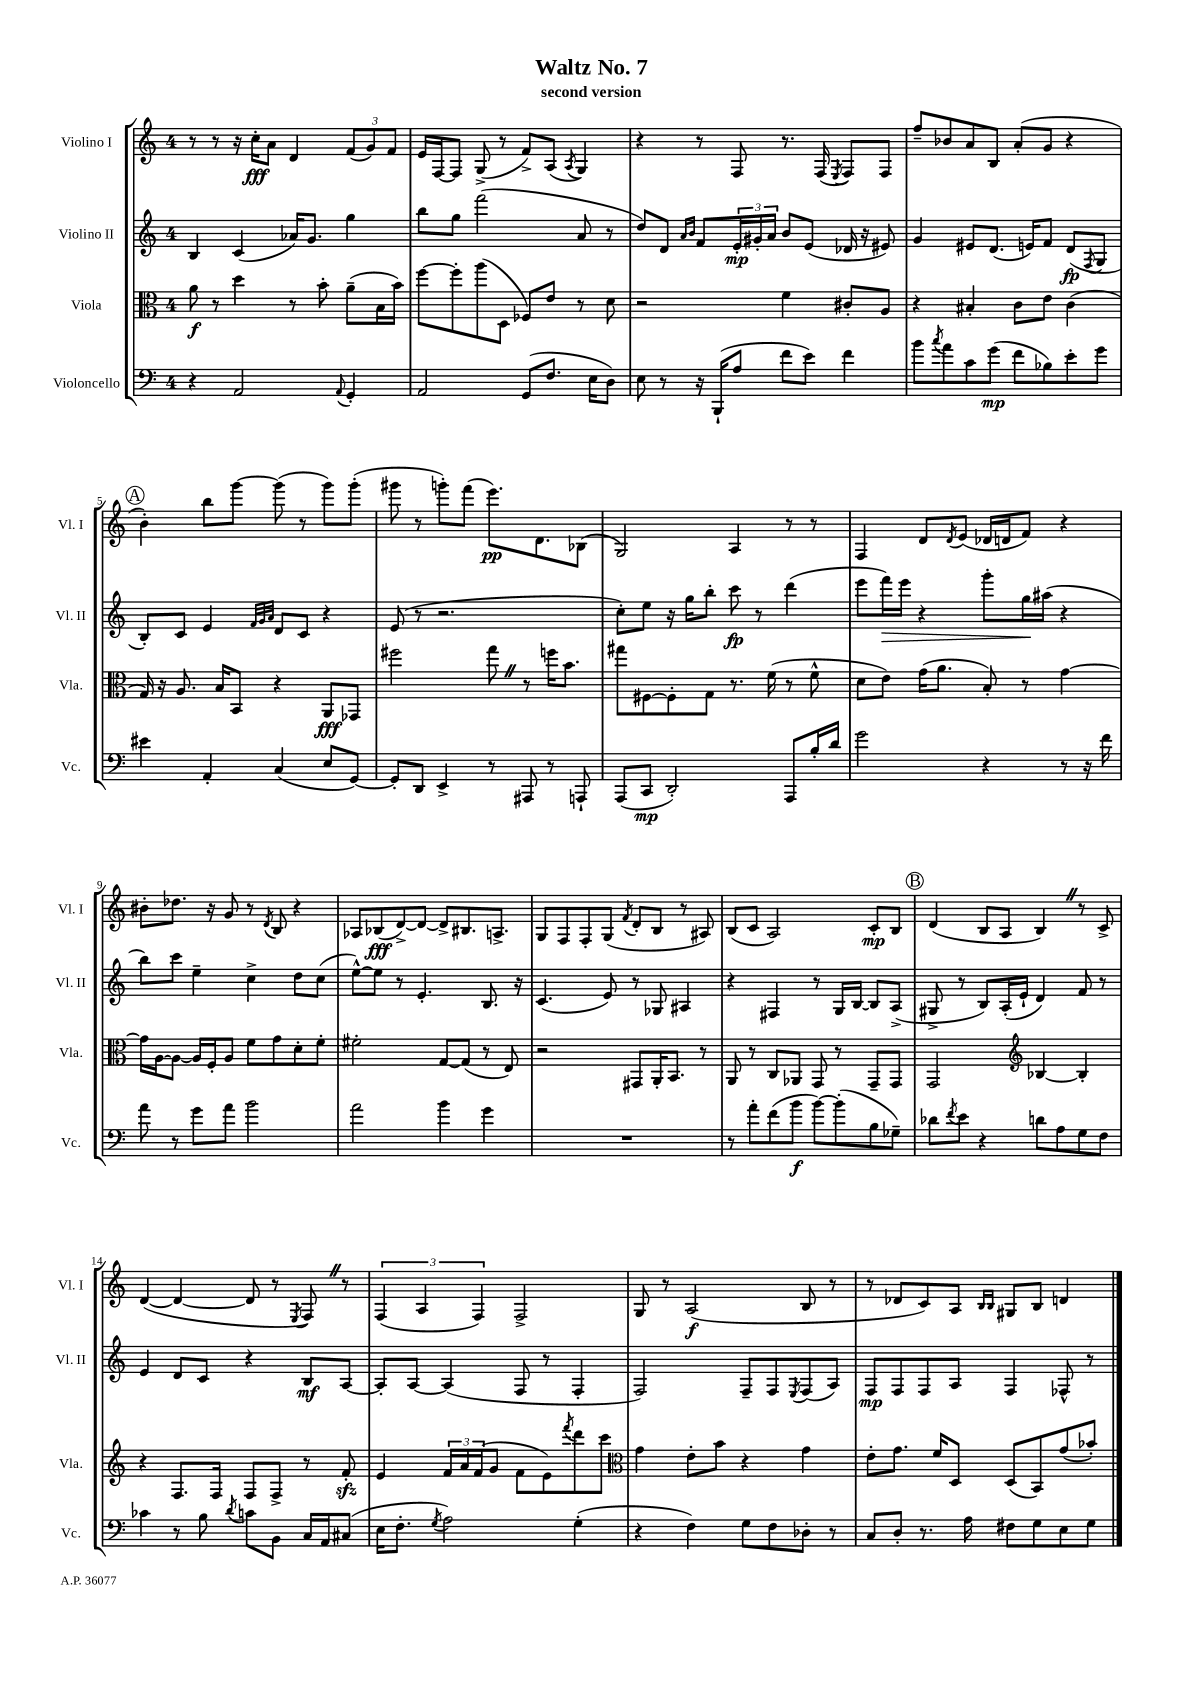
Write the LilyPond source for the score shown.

\header { title = "Waltz No. 7" subtitle = "second version" }
<<
\new StaffGroup <<
\new Staff = "s0" \with { instrumentName = "Violino I" shortInstrumentName = "Vl. I" } {
    \clef treble \key c \major \once \override Staff.TimeSignature.style = #'single-digit \time 4/4
    r8 r8 r16 c''16-.\fff a'8 d'4 \tuplet 3/2 { f'8( g'8) f'8 } |
    e'16 f16~ f8 g8->( r8 f'8->) a8( \acciaccatura { a8 } g4) |
    r4 r8 f8 r8. f16( \acciaccatura { e8 } f8) f8 |
    f''8-- bes'8 a'8 b8 a'8-.( g'8 r4 |
    \mark \markup { \circle "A" } b'4-.) b''8 g'''8~ g'''8( r8 g'''8) g'''8-.( |
    gis'''8 r8 g'''8-.) f'''8( e'''8.\pp) d'8. bes8( |
    g2) a4 r8 r8 |
    f4 d'8 \acciaccatura { d'8 } e'8( des'16 d'16 f'8) r4 |
    bis'8-. des''8. r16 g'8 r8 \acciaccatura { d'8 } b8 r4 |
    aes8 bes8\fff( d'8~->) d'8~ d'8-> bis8. a8.-> |
    g8 f8 f8-. g8( \acciaccatura { f'8 } d'8-. b8 r8 ais8) |
    b8( c'8 a2) c'8-.\mp b8 |
    \mark \markup { \circle "B" } d'4( b8 a8 b4) \once \override BreathingSign.text = \markup { \musicglyph "scripts.caesura.straight" } \breathe r8 c'8-> |
    d'4~( d'4~ d'8 r8 \acciaccatura { e8 } f8) \once \override BreathingSign.text = \markup { \musicglyph "scripts.caesura.straight" } \breathe r8 |
    \tuplet 3/2 { f4( a4 f4) } f2-> |
    g8 r8 a2\f( b8 r8 |
    r8 des'8 c'8) a8 \grace { b16 b16 } gis8 b8 d'4 \bar "|." |
}
\new Staff = "s1" \with { instrumentName = "Violino II" shortInstrumentName = "Vl. II" } {
    \clef treble \key c \major \once \override Staff.TimeSignature.style = #'single-digit \time 4/4
    b4 c'4( aes'16) g'8. g''4 |
    b''8 g''8 f'''2( a'8 r8 |
    d''8) d'8 \grace { a'16 b'16 } f'8 \tuplet 3/2 { e'16-.\mp gis'16-. a'16 } b'8 e'8( des'16 r16 eis'8) |
    g'4 eis'8 d'8.( e'16) f'8 d'8\fp( \acciaccatura { f8 } g8 |
    \mark \markup { \circle "A" } b8-.) c'8 e'4 \grace { f'32 g'32 a'32 } d'8 c'8 r4 |
    e'8( r8 r2. |
    c''8-.) e''8 r16 g''16 b''8-. c'''8\fp r8 d'''4( |
    e'''8 f'''16\>) e'''16 r4 g'''8-. g''16\! ais''16( r4 |
    b''8) c'''8 e''4-- c''4-> d''8 c''8( |
    e''8~-^) e''8 r8 e'4.-. b8. r16 |
    c'4.( e'8) r8 ges8 ais4 |
    r4 fis4 r8 g16 b16~ b8 a8->( |
    \mark \markup { \circle "B" } gis8-> r8 b8) a16-.( e'16-! d'4) f'8 r8 |
    e'4 d'8 c'8 r4 b8\mf a8~ |
    a8-. a8~ a4( f8 r8 f4-. |
    f2) f8-- f8 \acciaccatura { e8 } f8( a8) |
    f8\mp f8 f8 a8 f4 fes8-^ r8 \bar "|." |
}
\new Staff = "s2" \with { instrumentName = "Viola" shortInstrumentName = "Vla." } {
    \clef alto \key c \major \once \override Staff.TimeSignature.style = #'single-digit \time 4/4
    a'8\f r8 d''4 r8 b'8-. a'8--( b16 b'16) |
    f''8~ f''8-. a''8( d8 fes8) e'8 r8 d'8 |
    r2 f'4 cis'8-. a8 |
    r4 bis4-. c'8 e'8 c'4( |
    \mark \markup { \circle "A" } g16) r16 a8. b16 b,8 r4 a,8\fff ges,8 |
    fis''2 g''8 \once \override BreathingSign.text = \markup { \musicglyph "scripts.caesura.straight" } \breathe r8 f''16 b'8. |
    gis''8 fis8~ fis8-. g8 r8. f'16( r8 f'8-^ |
    d'8 e'8) g'16( a'8. b8-.) r8 g'4~ |
    g'16 a16~ a8~ a16 f16-. a8 f'8 g'8 d'8-. f'8-. |
    fis'2-. g8~ g8( r8 e8) |
    r2 gis,8 a,16-. b,8. r8 |
    a,8 r8 c8 aes,8 g,8 r8 g,8-- g,8 |
    \mark \markup { \circle "B" } g,2 \clef treble bes4~ bes4-. |
    r4 f8. f16 f8 f8-> r8 f'8-.\sfz |
    e'4 \tuplet 3/2 { f'16 a'16 f'16( } g'8 f'8 e'8) \acciaccatura { f'''8 } d'''8 c'''8 |
    \clef alto g'4 e'8-. b'8 r4 g'4 |
    e'8-. g'8. f'16 d8 d8( b,8) g'8( bes'8-.) \bar "|." |
}
\new Staff = "s3" \with { instrumentName = "Violoncello" shortInstrumentName = "Vc." } {
    \clef bass \key c \major \once \override Staff.TimeSignature.style = #'single-digit \time 4/4
    r4 a,2 \appoggiatura { a,8 } g,4-. |
    a,2 g,8( f8. e16 d8) |
    e8 r8 r16 b,,16-!( a8 f'8 e'8) f'4 |
    b'8 \acciaccatura { c''8 } a'8 c'8 g'8\mp( f'8 bes8) e'8-. g'8 |
    \mark \markup { \circle "A" } eis'4 a,4-. c4( e8 g,8~) |
    g,8-. d,8 e,4-> r8 ais,,8 r8 a,,8-! |
    a,,8( c,8\mp d,2-.) a,,8 b16-. d'16 |
    g'2 r4 r8 r16 f'16 |
    a'8 r8 g'8 a'8 b'2 |
    a'2 b'4 g'4 |
    R1 |
    r8 a'8-. f'8( b'8\f b'8~) b'8-.( b8 ges8--) |
    \mark \markup { \circle "B" } des'8 \acciaccatura { f'8 } e'8 r4 d'8 a8 g8 f8 |
    ces'4 r8 b8 \acciaccatura { d'8 } c'8 b,8 c16 a,16 cis8( |
    e16 f8.-. \acciaccatura { g8 } a2) g4-.( |
    r4 f4) g8 f8 des8-. r8 |
    c8 d8-. r8. a16 fis8 g8 e8 g8 \bar "|." |
}
>>
>>
